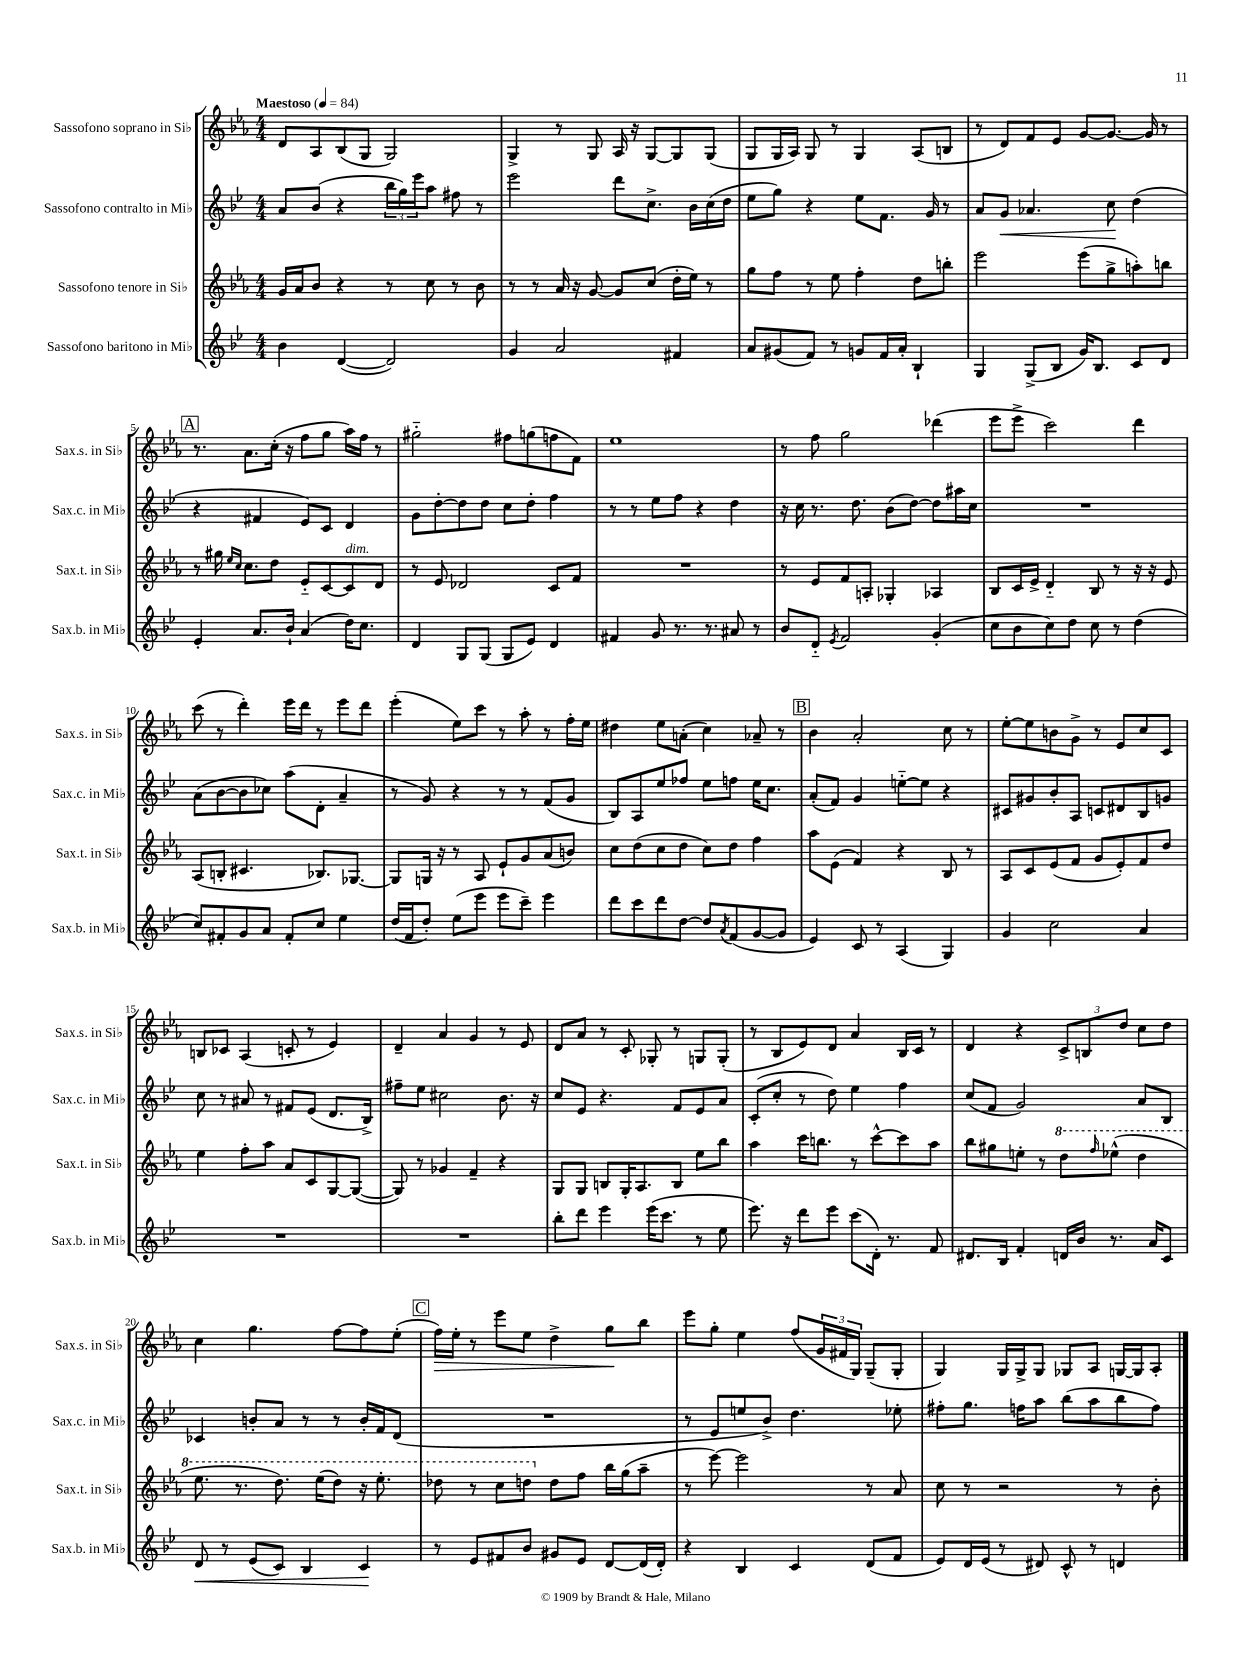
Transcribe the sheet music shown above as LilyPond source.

<<
\new StaffGroup <<
\new Staff = "s0" \with { instrumentName = "Sassofono soprano in Sib" shortInstrumentName = "Sax.s. in Sib" } {
    \clef treble \key ees \major \numericTimeSignature \time 4/4 \tempo "Maestoso" 4 = 84
    d'8 aes8 bes8( g8 g2) |
    g4-> r8 g8 aes16 r16 g8~ g8 g8( |
    g8 g16 aes16) g8 r8 g4 aes8( b8 |
    r8 d'8) f'8 ees'8 g'8~ g'8.~ g'16 r8 |
    \mark \markup { \box "A" } r8. aes'8. c''16-.( r16 f''8 g''8 aes''16) f''16 r8 |
    gis''2-_ fis''8 g''8( f''8 f'8) |
    ees''1 |
    r8 f''8 g''2 des'''4( |
    ees'''8 ees'''8-> c'''2) d'''4 |
    c'''8( r8 d'''4-.) ees'''16 d'''16 r8 ees'''8 d'''8 |
    ees'''4-.( ees''8) c'''8 r8 aes''8-. r8 f''16-. ees''16 |
    dis''4 ees''8 a'8-.( c''4) aes'8-- r8 |
    \mark \markup { \box "B" } bes'4 aes'2-. c''8 r8 |
    ees''8~-. ees''8 b'8 g'8-> r8 ees'8 c''8 c'8 |
    b8 ces'8 aes4( c'8-. r8 ees'4) |
    d'4-- aes'4 g'4 r8 ees'8 |
    d'8 aes'8 r8 c'8-. ges8-. r8 g8 g8-.( |
    r8 bes8 ees'8) d'8 aes'4 bes16 c'16 r8 |
    d'4 r4 \tuplet 3/2 { c'8-> b8 d''8 } c''8 d''8 |
    c''4 g''4. f''8~ f''8 ees''8-.( |
    \mark \markup { \box "C" } f''16\>) ees''16-. r8 ees'''8 ees''8 d''4-> g''8\! bes''8 |
    ees'''8 g''8-. ees''4 f''8( \tuplet 3/2 { g'16 fis'16 g16) } g8--( g8-. |
    g4) g16 g16-> g8 ges8 aes8 g16~ g16 aes8-. \bar "|." |
}
\new Staff = "s1" \with { instrumentName = "Sassofono contralto in Mib" shortInstrumentName = "Sax.c. in Mib" } {
    \clef treble \key bes \major \numericTimeSignature \time 4/4
    a'8 bes'8( r4 \tuplet 3/2 { bes''16 g''16) ees'''16 } a''8 fis''8 r8 |
    ees'''2 d'''8 c''8.-> bes'16 c''16( d''16 |
    ees''8 g''8) r4 ees''8 f'8. g'16 r8 |
    a'8 g'8\< aes'4. c''8\! d''4( |
    \mark \markup { \box "A" } r4 fis'4 ees'8) c'8 d'4 |
    g'8 d''8~-. d''8 d''8 c''8 d''8-. f''4 |
    r8 r8 ees''8 f''8 r4 d''4 |
    r16 c''16 r8. d''8. bes'8( d''8~) d''8 ais''16 c''16 |
    R1 |
    a'8( bes'8~ bes'8 ces''8) a''8( d'8-. a'4-- |
    r8 g'8) r4 r8 r8 f'8( g'8 |
    bes8) a8 ees''8 fes''8 ees''8 f''8 ees''16 c''8. |
    \mark \markup { \box "B" } a'8-.( f'8) g'4 e''8~-_ e''8 r4 |
    cis'8 gis'8 bes'8-. a8 c'8 dis'8 bes8 g'8 |
    c''8 r8 ais'8 r8 fis'8 ees'8( d'8. bes16->) |
    fis''8-- ees''8 cis''2 bes'8. r16 |
    c''8 ees'8 r4. f'8 ees'8 a'8 |
    c'8-.( c''8-. r8 d''8) ees''4 f''4 |
    c''8( f'8 g'2) a'8 bes8 |
    ces'4 b'8-. a'8 r8 r8 b'16-. f'16 d'8( |
    \mark \markup { \box "C" } R1 |
    r8 ees'8 e''8 bes'8->) d''4. ees''8-. |
    fis''8-. g''8. f''16 a''8 bes''8( a''8 bes''8 f''8) \bar "|." |
}
\new Staff = "s2" \with { instrumentName = "Sassofono tenore in Sib" shortInstrumentName = "Sax.t. in Sib" } {
    \clef treble \key ees \major \numericTimeSignature \time 4/4
    g'16 aes'16 bes'8 r4 r8 c''8 r8 bes'8 |
    r8 r8 aes'16 r16 g'8~ g'8 c''8( d''16-. ees''16) r8 |
    g''8 f''8 r8 ees''8 f''4-. d''8 b''8-. |
    ees'''2 ees'''8( g''8-> a''8-.) b''8 |
    \mark \markup { \box "A" } r8 gis''16 \grace { ees''16 c''16 } c''8. d''8 ees'8-_ c'8~ c'8^\markup { \italic "dim." } d'8 |
    r8 ees'8 des'2 c'8 f'8 |
    R1 |
    r8 ees'8 f'8 a8-. ges4-. aes4 |
    bes8 c'16 ees'16-> d'4-_ bes8 r8 r16 r16 ees'8 |
    aes8( b8-. cis'4. bes8.) ges8.~ |
    ges8 g16 r16 r8 aes8 ees'8-! g'8 aes'8( b'8) |
    c''8 d''8( c''8 d''8 c''8) d''8 f''4 |
    \mark \markup { \box "B" } aes''8 ees'8( f'4) r4 bes8 r8 |
    aes8 c'8 ees'8( f'8 g'8 ees'8-.) f'8 d''8 |
    ees''4 f''8-. aes''8 aes'8 c'8 g8~ g8~( |
    g8) r8 ges'4 f'4-- r4 |
    g8 g8 b8 g16-. aes8. b8 ees''8 bes''8 |
    aes''4 c'''16 b''8. r8 c'''8~-^ c'''8 aes''8 |
    bes''8 gis''8 e''8-. r8 \ottava #1 d'''8 \grace { f'''16 } ees'''!8-^( d'''4 |
    ees'''8. r8. d'''8.) ees'''16( d'''8) r16 ees'''8.-. |
    \mark \markup { \box "C" } des'''8 r8 c'''8 d'''8 \ottava #0 d''8 f''8 bes''16 g''16( aes''8-- |
    r8 ees'''8~) ees'''2 r8 aes'8 |
    c''8 r8 r2 r8 bes'8-. \bar "|." |
}
\new Staff = "s3" \with { instrumentName = "Sassofono baritono in Mib" shortInstrumentName = "Sax.b. in Mib" } {
    \clef treble \key bes \major \numericTimeSignature \time 4/4
    bes'4 d'4~( d'2) |
    g'4 a'2 fis'4 |
    a'8 gis'8( f'8) r8 g'8 f'16 a'16-. bes4-! |
    g4 g8->( bes8 g'16) bes8. c'8 d'8 |
    \mark \markup { \box "A" } ees'4-. a'8. bes'16-! a'4( d''16) c''8. |
    d'4 g8 g8( g8 ees'8) d'4 |
    fis'4 g'8 r8. r8. ais'8 r8 |
    bes'8 d'8-_ \acciaccatura { ees'8 } f'2 g'4-.( |
    c''8 bes'8 c''8) d''8 c''8 r8 d''4( |
    c''8) fis'8-. g'8 a'8 fis'8-. c''8 ees''4 |
    d''16( f'16 d''8-.) ees''8( ees'''8 ees'''8 c'''8--) ees'''4 |
    d'''8 c'''8 d'''8 d''8~ d''8 \acciaccatura { a'8 } f'8( g'8~ g'8 |
    \mark \markup { \box "B" } ees'4) c'8 r8 a4( g4) |
    g'4 c''2 a'4 |
    R1 |
    R1 |
    bes''8-. d'''8 ees'''4 ees'''16( c'''8. r8 ees''8 |
    ees'''8.) r16 d'''8 ees'''8 c'''8( d'16-.) r8. f'8 |
    dis'8. bes16 f'4-. d'16 bes'16 r8. a'16 c'8 |
    d'8\< r8 ees'8( c'8) bes4 c'4\! |
    \mark \markup { \box "C" } r8 ees'8 fis'8 bes'8 gis'8 ees'8 d'8~ d'16( d'16-.) |
    r4 bes4 c'4 d'8( f'8 |
    ees'8) d'16 ees'16( r8 dis'8) c'8-^ r8 d'4 \bar "|." |
}
>>
>>
